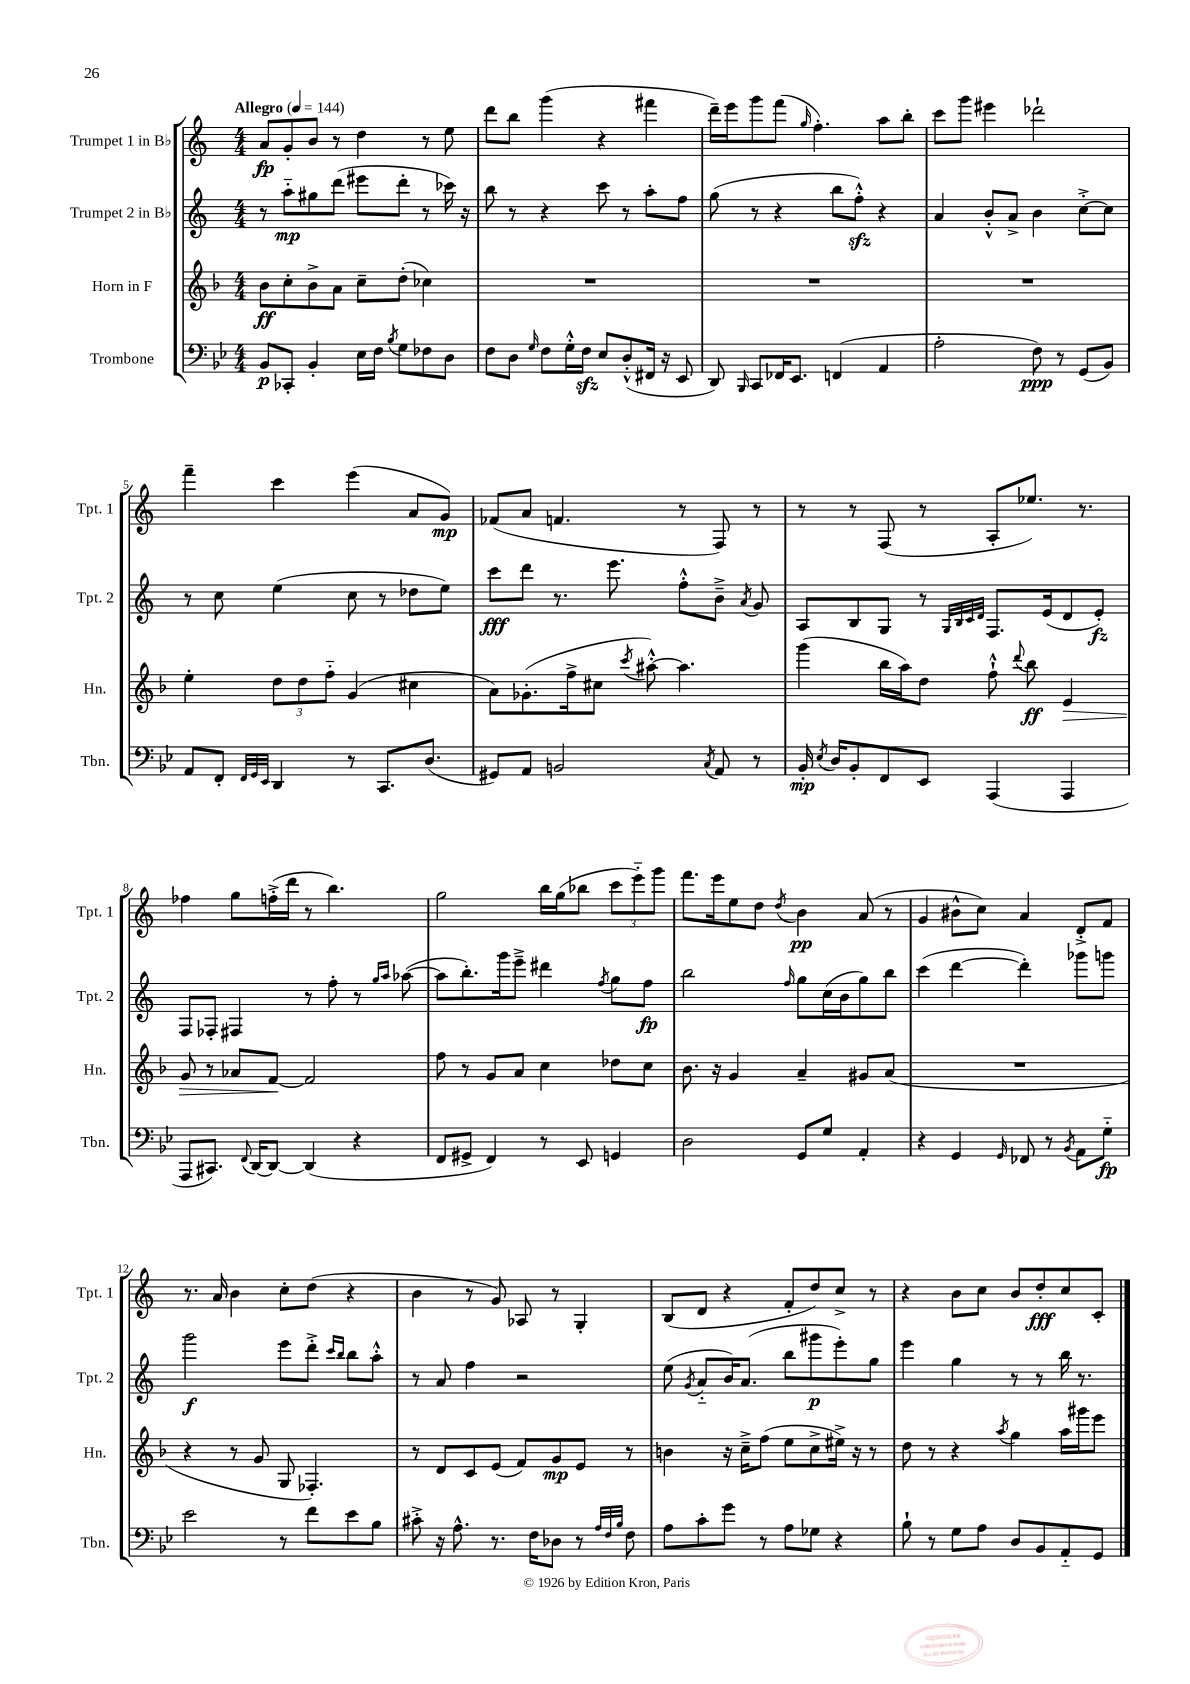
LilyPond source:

<<
\new StaffGroup <<
\new Staff = "s0" \with { instrumentName = "Trumpet 1 in Bb" shortInstrumentName = "Tpt. 1" } {
    \clef treble \key c \major \numericTimeSignature \time 4/4 \tempo "Allegro" 4 = 144
    \autoBeamOff a'8[\fp g'8-. b'8] r8 d''4 r8 e''8 |
    d'''8[ b''8] g'''4( r4 fis'''4 |
    d'''16[--) e'''16 g'''8 f'''8]( \grace { g''16 } f''4.-.) a''8[ b''8]-. |
    c'''8[ g'''8] eis'''4 des'''2-! |
    f'''4-- c'''4 e'''4( a'8[ g'8]\mp) |
    fes'8[( a'8] f'4. r8 f8) r8 |
    r8 r8 f8( r8 a8[-. ees''8.]) r8. |
    fes''4 g''8[ f''16-.->( d'''16] r8 b''4.) |
    g''2 b''16[ g''16( bes''8] \tuplet 3/2 { c'''8[ e'''8-_) g'''8] } |
    f'''8.[ e'''16 e''8 d''8] \acciaccatura { d''8 } b'4\pp a'8( r8 |
    g'4 bis'8[-^ c''8]) a'4 d'8[-.-> f'8] |
    r8. a'16 b'4 c''8[-. d''8]( r4 |
    b'4 r8 g'8) aes8 r8 g4-. |
    b8[( d'8] r4 f'8[-. d''8) c''8]-> r8 |
    r4 b'8[ c''8] b'8[ d''8-.\fff c''8 c'8]-. \bar "|." |
}
\new Staff = "s1" \with { instrumentName = "Trumpet 2 in Bb" shortInstrumentName = "Tpt. 2" } {
    \clef treble \key c \major \numericTimeSignature \time 4/4
    \autoBeamOff r8 a''8[-_\mp gis''8 d'''8]( eis'''8[ d'''8]-. r8 ces'''16) r16 |
    b''8 r8 r4 c'''8 r8 a''8[-. f''8] |
    g''8( r8 r4 b''8[ f''8]-.-^\sfz) r4 |
    a'4 b'8[-.-^ a'8]-> b'4 c''8[~-.-> c''8] |
    r8 c''8 e''4( c''8 r8 des''8[ e''8]) |
    c'''8[\fff d'''8] r8. e'''8. f''8[-.-^ b'8]---> \acciaccatura { a'8 } g'8 |
    a8[ b8 g8] r8 \grace { g32[ b32 c'32 d'32] } f8.[ e'16( d'8 e'8]-.\fz) |
    f8[ fes8]-. fis4 r8 f''8-. r8 \grace { g''16[ a''16] } aes''8~( |
    aes''8[ b''8.-.) g'''16 e'''8]---> dis'''4 \acciaccatura { f''8 } g''8[ f''8]\fp |
    b''2 \grace { f''16 } g''8[ c''16( b'16 g''8) b''8] |
    c'''4( d'''4~ d'''4-.) ges'''8[ g'''8] |
    g'''2\f e'''8[ d'''8]-.-> \grace { c'''16[ b''16] } b''8[ a''8]-.-^ |
    r8 a'8 f''4 r2 |
    e''8( \acciaccatura { g'8 } a'8[-_ b'16) a'8.]( b''8[ gis'''8\p e'''8-.) g''8] |
    e'''4 g''4 r8 r8 b''16 r8. \bar "|." |
}
\new Staff = "s2" \with { instrumentName = "Horn in F" shortInstrumentName = "Hn." } {
    \clef treble \key f \major \numericTimeSignature \time 4/4
    \autoBeamOff bes'8[\ff c''8-. bes'8-> a'8] c''8[-- d''8]-.( ces''4) |
    R1 |
    R1 |
    R1 |
    e''4-. \tuplet 3/2 { d''8[ d''8 f''8]-_ } g'4( cis''4 |
    a'8[) ges'8.-.( f''16-> cis''8] \acciaccatura { c'''8 } ais''8~-.-^) ais''4. |
    g'''4( bes''16[ a''16) d''8] f''8-!-^ \appoggiatura { d'''8 } bes''8\ff e'4\> |
    g'8 r8 aes'8[ f'8]~\! f'2 |
    f''8 r8 g'8[ a'8] c''4 des''8[ c''8] |
    bes'8. r16 g'4 a'4-- gis'8[ a'8]( |
    R1 |
    r4 r8 g'8 g8 fes4.-.) |
    r8 d'8[ c'8 e'8]( f'8[) g'8\mp e'8] r8 |
    b'4 r16 c''16[---> f''8]( e''8[ c''8-> eis''16]->) r16 r8 |
    d''8 r8 r4 \acciaccatura { a''8 } g''4 a''16[ gis'''16 e'''8] \bar "|." |
}
\new Staff = "s3" \with { instrumentName = "Trombone" shortInstrumentName = "Tbn." } {
    \clef bass \key bes \major \numericTimeSignature \time 4/4
    \autoBeamOff bes,8[\p ces,8]-. bes,4-. ees16[ f16] \acciaccatura { bes8 } g8[ fes8 d8] |
    f8[ d8] \grace { g16 } f8[ g16-.-^ f16]\sfz ees8[ d8-.-^( fis,16] r16 ees,8 |
    d,8) \grace { bes,,16 } c,8[ fes,16 ees,8.] f,4( a,4 |
    a2-. f8\ppp) r8 g,8[( bes,8]) |
    a,8[ f,8]-. \grace { f,32[ g,32 ees,32] } d,4 r8 c,8.[ d8.]( |
    gis,8[) a,8] b,2 \acciaccatura { c8 } a,8 r8 |
    bes,16-.\mp \acciaccatura { ees8 } d16[ bes,8-. f,8 ees,8] a,,4( a,,4 |
    a,,8[ cis,8.]) \appoggiatura { f,8 } d,16[~ d,8]~ d,4( r4 |
    f,8[ gis,8]-> f,4) r8 ees,8 g,4 |
    d2 g,8[ g8] a,4-. |
    r4 g,4 \grace { g,16 } fes,8 r8 \acciaccatura { bes,8 } a,8[ g8]-_\fp |
    ees'2 r8 f'8[ ees'8 bes8] |
    cis'8-.-> r16 a8.-^ r8. f16[ des8] r8 \grace { a32[ f32 bes32] } f8 |
    a8[ c'8-. g'8] r8 a8[ ges8] r4 |
    bes8-! r8 g8[ a8] d8[ bes,8 a,8-_ g,8] \bar "|." |
}
>>
>>
